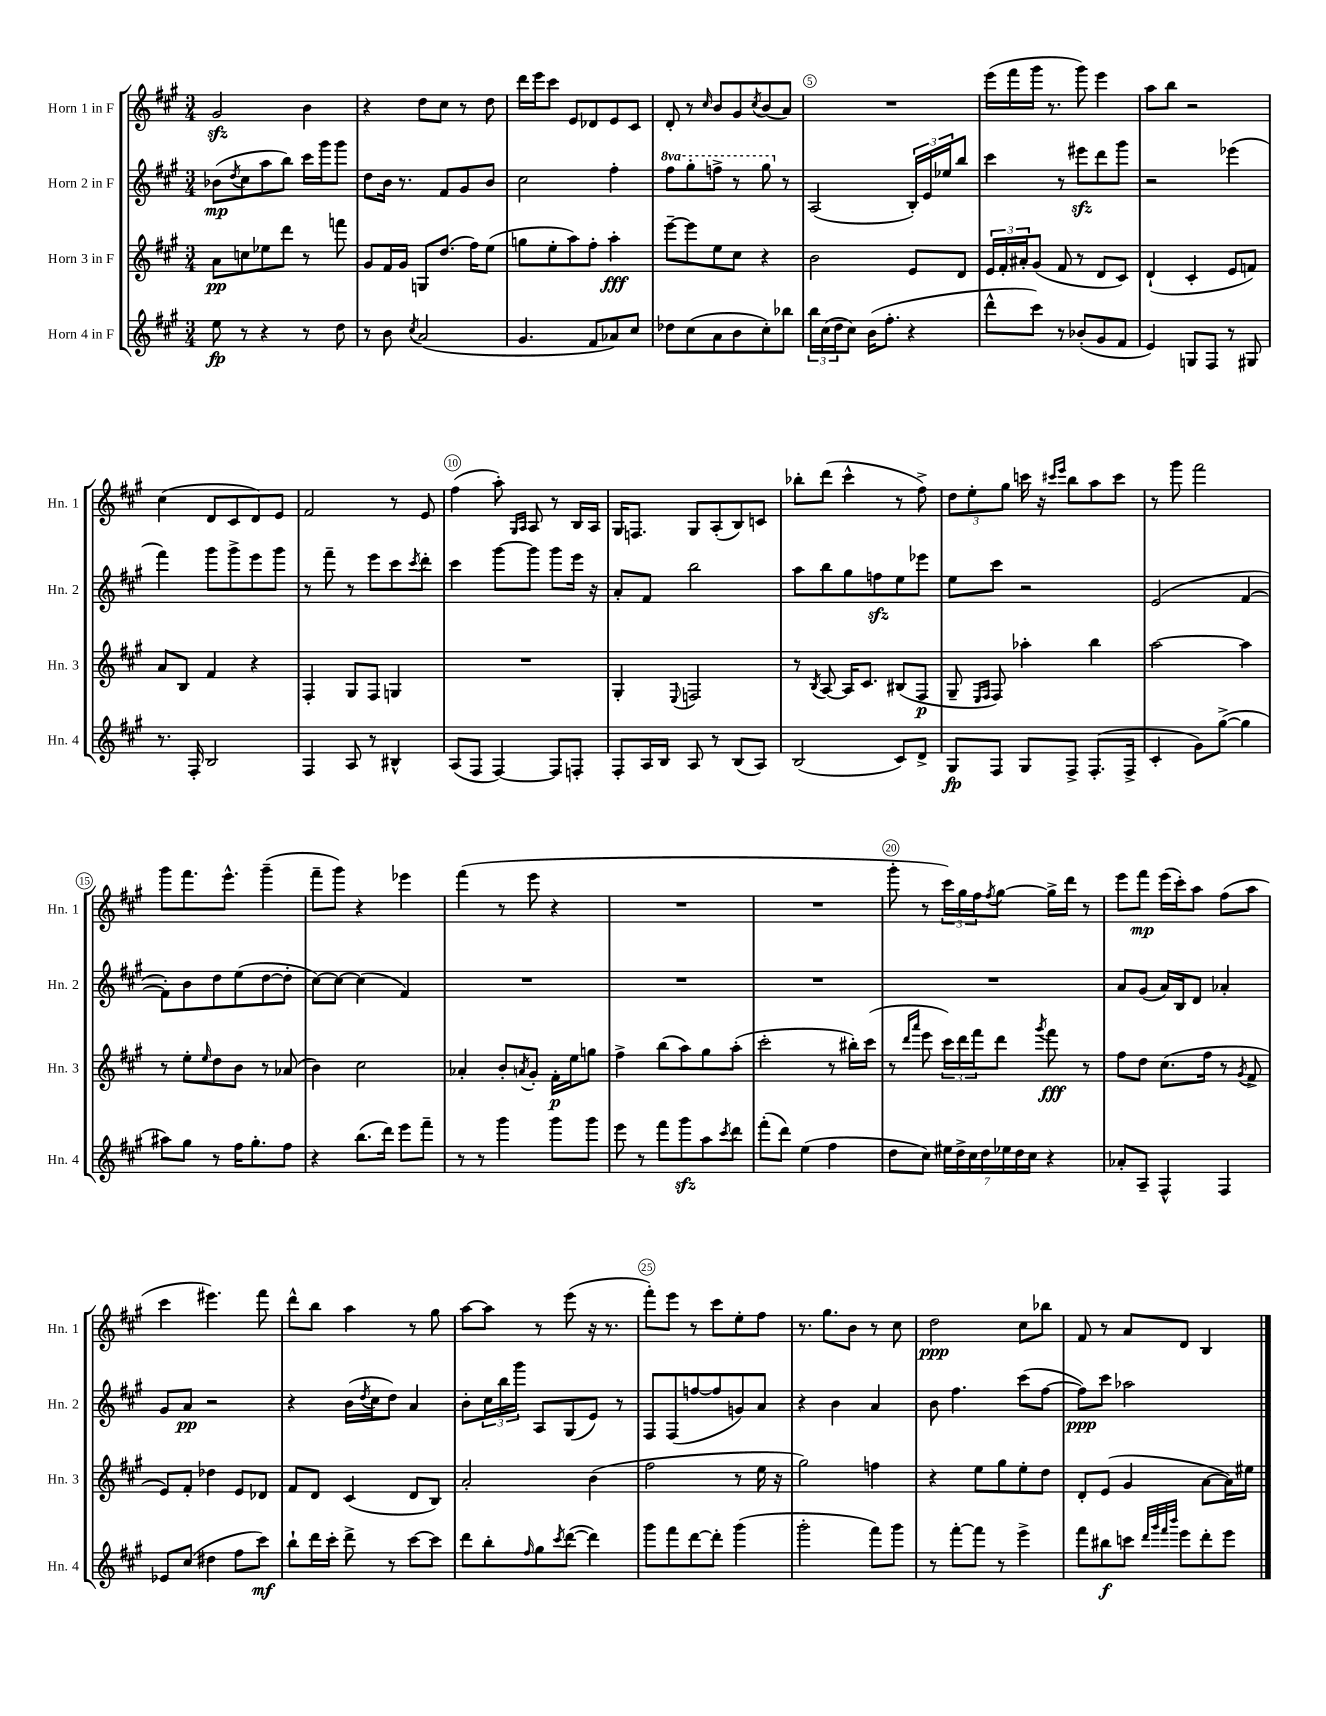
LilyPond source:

<<
\new StaffGroup <<
\new Staff = "s0" \with { instrumentName = "Horn 1 in F" shortInstrumentName = "Hn. 1" } {
    \clef treble \key a \major \numericTimeSignature \time 3/4
    gis'2\sfz b'4 |
    r4 d''8 cis''8 r8 d''8 |
    d'''16 e'''16 cis'''8 e'8 des'8 e'8 cis'8 |
    d'8-. r8 \grace { cis''16 } b'8 gis'8 \acciaccatura { cis''8 } b'8( a'8) |
    R2. |
    e'''16( fis'''16 gis'''16 r8. gis'''8) e'''4 |
    a''8 b''8 r2 |
    cis''4( d'8 cis'8 d'8) e'8 |
    fis'2 r8 e'8 |
    fis''4( a''8-.) \grace { gis16 a16 } a8 r8 b16 a16 |
    gis16 f8. gis8 a8-.( b8) c'8 |
    bes''8-. d'''8( cis'''4-^ r8 fis''8->) |
    \tuplet 3/2 { d''8 e''8-. gis''8 } c'''16 r16 \grace { cis'''16 e'''16 } b''8 a''8 cis'''8 |
    r8 gis'''8 fis'''2 |
    gis'''8 fis'''8. e'''8.-^ gis'''4--( |
    fis'''8-- gis'''8) r4 ees'''4 |
    fis'''4( r8 e'''8 r4 |
    R2. |
    R2. |
    gis'''8-. r8 \tuplet 3/2 { cis'''16) gis''16 fis''16 } \acciaccatura { fis''8 } gis''8~ gis''16-> d'''16 r8 |
    e'''8 fis'''8\mp e'''16( cis'''16-.) a''8 fis''8( a''8 |
    cis'''4 eis'''4.) fis'''8 |
    d'''8-^ b''8 a''4 r8 gis''8 |
    a''8~ a''8 r8 e'''8( r16 r8. |
    fis'''8-.) e'''8 r8 cis'''8 e''8-. fis''8 |
    r8. gis''8. b'8 r8 cis''8 |
    d''2\ppp cis''8 bes''8 |
    fis'8 r8 a'8 d'8 b4 \bar "|." |
}
\new Staff = "s1" \with { instrumentName = "Horn 2 in F" shortInstrumentName = "Hn. 2" } {
    \clef treble \key a \major \numericTimeSignature \time 3/4 \set Staff.ottavationMarkups = #ottavation-simple-ordinals
    bes'8\mp( \acciaccatura { d''8 } cis''8 a''8 b''8) cis'''16 gis'''16 gis'''8 |
    d''8 b'16 r8. fis'8 gis'8 b'8 |
    cis''2 fis''4-. |
    \ottava #1 fis'''8 gis'''8-. f'''8-> r8 gis'''8 \ottava #0 r8 |
    a2( \tuplet 3/2 { b16-.) e'16 ees''16 } b''8 |
    cis'''4 r8 eis'''8\sfz d'''8 gis'''8 |
    r2 ees'''4( |
    fis'''4) gis'''8 gis'''8-> e'''8 gis'''8 |
    r8 fis'''8-- r8 e'''8 cis'''8 \acciaccatura { cis'''8 } d'''8-. |
    cis'''4 gis'''8~ gis'''8 gis'''8 e'''16 r16 |
    a'8-. fis'8 b''2 |
    a''8 b''8 gis''8 f''8\sfz e''8 ees'''8 |
    e''8 cis'''8 r2 |
    e'2( fis'4~ |
    fis'8-.) b'8 d''8 e''8( d''8~ d''8-. |
    cis''8~) cis''8~ cis''4( fis'4) |
    R2. |
    R2. |
    R2. |
    R2. |
    a'8 gis'8( a'16) b16 d'8 aes'4-. |
    gis'8 a'8\pp r2 |
    r4 b'16( \acciaccatura { d''8 } cis''16 d''8) a'4 |
    b'8-. \tuplet 3/2 { cis''16 b''16 gis'''16 } a8 gis8( e'8) r8 |
    fis8 fis8( f''8~ f''8 g'8) a'8 |
    r4 b'4 a'4 |
    b'8 fis''4. cis'''8( fis''8~ |
    fis''8\ppp) cis'''8 aes''2 \bar "|." |
}
\new Staff = "s2" \with { instrumentName = "Horn 3 in F" shortInstrumentName = "Hn. 3" } {
    \clef treble \key a \major \numericTimeSignature \time 3/4
    a'8\pp c''8 ees''8 d'''8 r8 f'''8 |
    gis'8 fis'16 gis'16 g8 d''8.( fis''16) e''8( |
    g''8 e''8-. a''8) fis''8-. a''4-.\fff |
    e'''8~-- e'''8 e''8 cis''8 r4 |
    b'2 e'8 d'8 |
    \tuplet 3/2 { e'16 fis'16-. ais'16-. } gis'8( fis'8 r8 d'8 cis'8) |
    d'4-!( cis'4-. e'8 f'8) |
    a'8 b8 fis'4 r4 |
    fis4-. gis8 fis8 g4 |
    R2. |
    gis4-. \appoggiatura { e8 } f2 |
    r8 \acciaccatura { b8 } a8~ a16 cis'8. bis8( fis8\p |
    gis8-- \grace { e16 fis16 } fis8) aes''4-. b''4 |
    a''2~ a''4 |
    r8 e''8-. \grace { e''16 } d''8 b'8 r8 aes'8( |
    b'4) cis''2 |
    aes'4-. b'8-. \acciaccatura { a'8 } gis'8-. fis'16-.\p e''16 g''8 |
    fis''4-> b''8( a''8) gis''8 a''8-.( |
    cis'''2-. r8 bis''16-.) cis'''16( |
    r8 \grace { d'''16 a'''16 } e'''8 \tuplet 3/2 { cis'''16) d'''16 fis'''16 } d'''8 \acciaccatura { gis'''8 } fis'''8\fff r8 |
    fis''8 d''8 cis''8.( fis''16 r8 \acciaccatura { gis'8 } fis'8-> |
    e'8) fis'8-. des''4 e'8 des'8 |
    fis'8 d'8 cis'4( d'8 b8) |
    a'2-. b'4( |
    fis''2 r8 e''16 r16 |
    gis''2) f''4 |
    r4 e''8 gis''8 e''8-. d''8 |
    d'8-. e'8( gis'4 a'8~ a'16) eis''16 \bar "|." |
}
\new Staff = "s3" \with { instrumentName = "Horn 4 in F" shortInstrumentName = "Hn. 4" } {
    \clef treble \key a \major \numericTimeSignature \time 3/4
    e''8\fp r8 r4 r8 d''8 |
    r8 b'8 \acciaccatura { cis''8 } a'2( |
    gis'4. fis'8 aes'8) cis''8 |
    des''8 cis''8( a'8 b'8 cis''8-.) bes''8 |
    \tuplet 3/2 { b''16 cis''16( d''16 } cis''8) b'16( fis''8.-. r4 |
    d'''8-^ cis'''8) r8 bes'8-.( gis'8 fis'8 |
    e'4) g8 fis8 r8 gis8 |
    r8. fis16-. b2 |
    fis4 a8 r8 bis4-^ |
    a8( fis8 fis4~) fis8 f8-. |
    fis8-. a16 b16 a8 r8 b8( a8) |
    b2( cis'8) d'8-> |
    gis8\fp fis8 gis8 fis8-> fis8.-.( fis16-> |
    cis'4-. gis'8) gis''8~->( gis''4 |
    ais''8) gis''8 r8 fis''16 gis''8.-. fis''8 |
    r4 b''8.( d'''16) e'''8 fis'''8-- |
    r8 r8 gis'''4 gis'''8 gis'''8 |
    e'''8 r8 fis'''8 gis'''8\sfz a''8 \acciaccatura { cis'''8 } d'''8 |
    fis'''8-.( d'''8) e''4( fis''4 |
    d''8 cis''8) \tuplet 7/4 { eis''16 d''16-> cis''16 d''16 ees''16 d''16 cis''16 } r4 |
    aes'8-. a8-- fis4-^ fis4 |
    ees'8 cis''8( dis''4 fis''8 cis'''8\mf) |
    b''8-! d'''16 cis'''16-. d'''8-> r8 cis'''8~ cis'''8 |
    d'''8 b''8-. \grace { fis''16 } gis''8 \acciaccatura { cis'''8 } d'''8~( d'''4) |
    gis'''8 fis'''8 d'''8~ d'''8-. gis'''4( |
    gis'''2-. fis'''8) gis'''8 |
    r8 fis'''8~-. fis'''8 r8 e'''4-> |
    fis'''8 bis''8\f c'''8 \grace { d'''32 gis'''32 fis'''32 b'''32 } e'''8 d'''8-. e'''8 \bar "|." |
}
>>
>>
\layout { \context { \Score \override BarNumber.break-visibility = ##(#f #t #t) barNumberVisibility = #(every-nth-bar-number-visible 5) \override BarNumber.stencil = #(make-stencil-circler 0.1 0.3 ly:text-interface::print) } }
